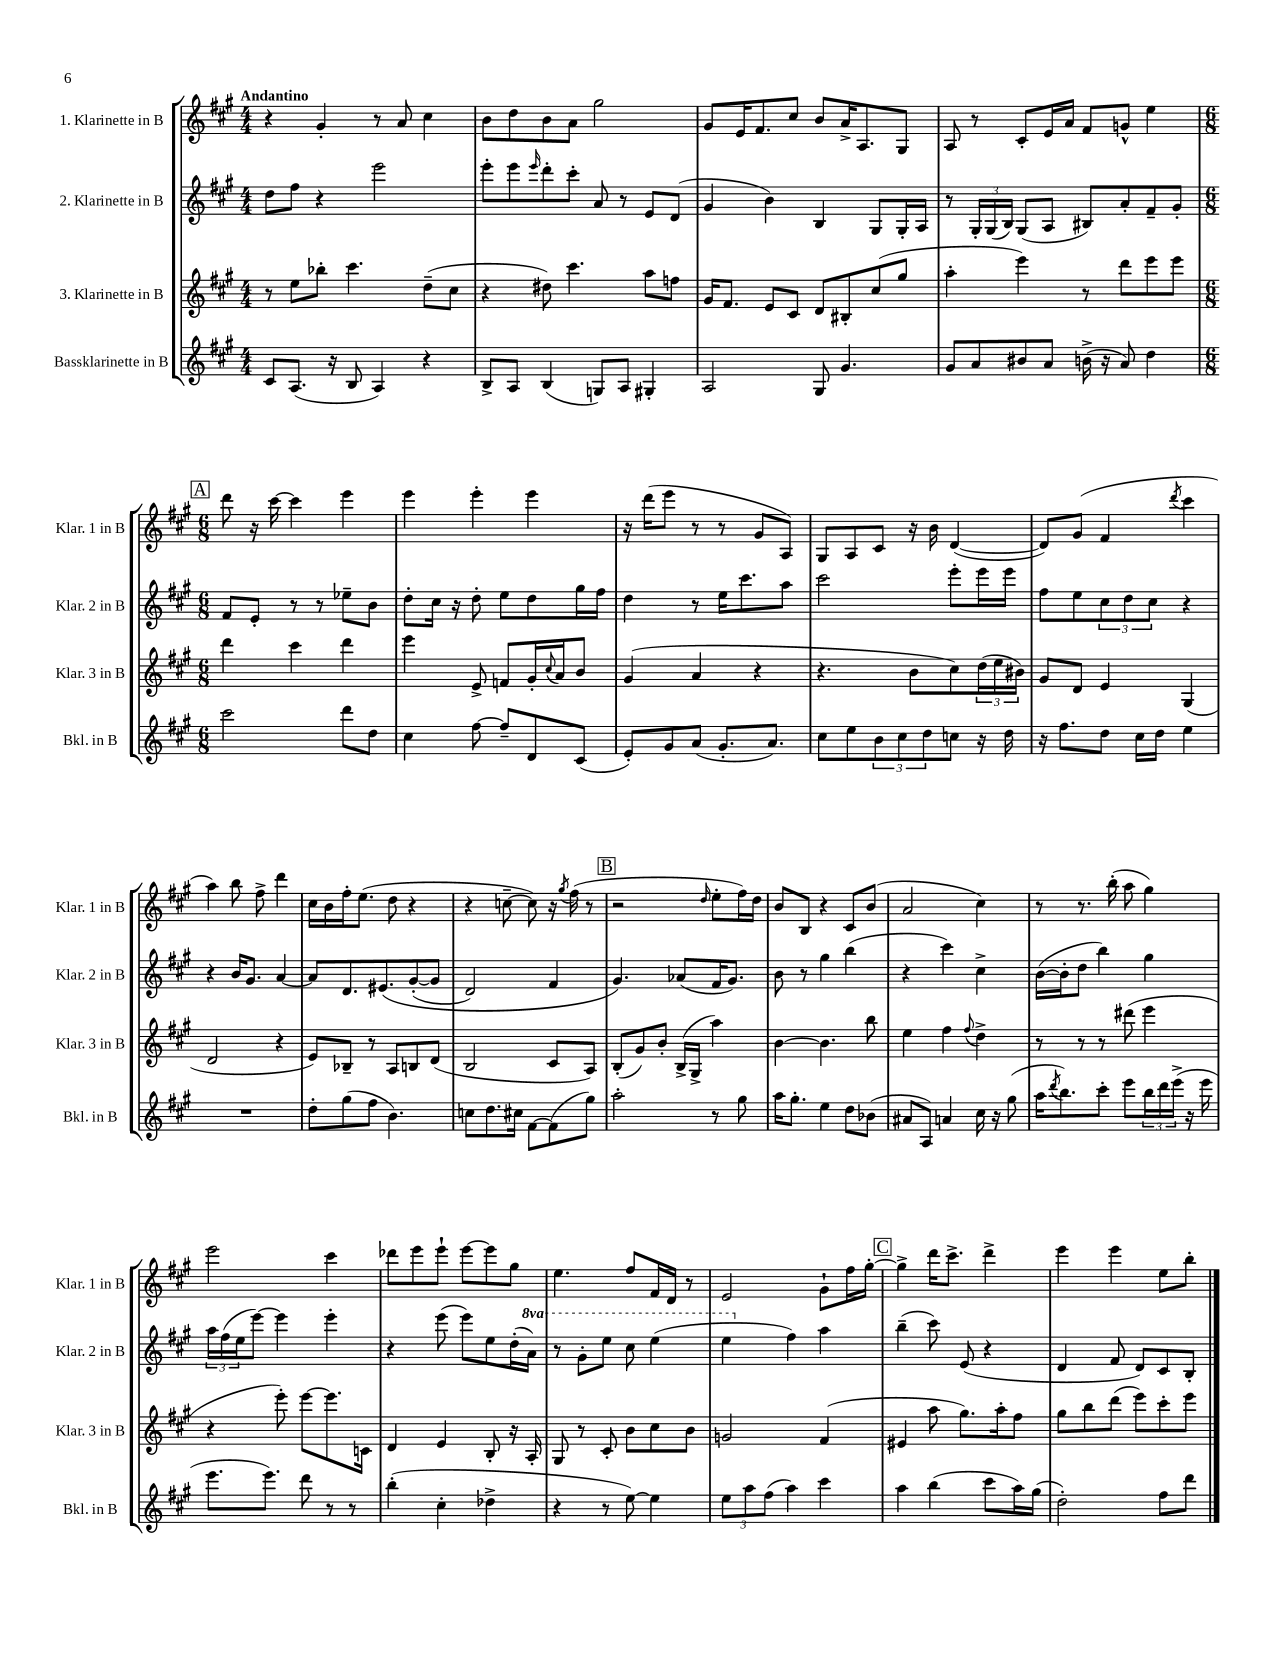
<<
\new StaffGroup <<
\new Staff = "s0" \with { instrumentName = "1. Klarinette in B" shortInstrumentName = "Klar. 1 in B" } {
    \clef treble \key a \major \numericTimeSignature \time 4/4 \tempo "Andantino"
    r4 gis'4-. r8 a'8 cis''4 |
    b'8 d''8 b'8 a'8 gis''2 |
    gis'8 e'16 fis'8. cis''8 b'8 a'16-> a8. gis8 |
    a8 r8 cis'8-. e'16 a'16 fis'8 g'8-^ e''4 |
    \mark \markup { \box "A" } \numericTimeSignature \time 6/8 d'''8 r16 cis'''16~ cis'''4 e'''4 |
    e'''4 e'''4-. e'''4 |
    r16 d'''16( e'''8 r8 r8 gis'8 a8) |
    gis8 a8 cis'8 r16 b'16 d'4~( |
    d'8) gis'8( fis'4 \acciaccatura { d'''8 } cis'''4 |
    a''4) b''8 fis''8-> d'''4 |
    cis''16 b'16 fis''16-. e''8.( d''8 r4 |
    r4 c''8~-- c''8) r16 \acciaccatura { gis''8 } fis''16( r8 |
    \mark \markup { \box "B" } r2 \grace { d''16 } e''8-. fis''16) d''16 |
    b'8 b8 r4 cis'8 b'8( |
    a'2 cis''4) |
    r8 r8. b''16-.( a''8 gis''4) |
    e'''2 cis'''4 |
    des'''8 e'''8 e'''8-! e'''8~ e'''8 gis''8 |
    e''4. fis''8 fis'16 d'16 r8 |
    e'2 gis'8-! fis''16 gis''16~-. |
    \mark \markup { \box "C" } gis''4-> d'''16 cis'''8.-> d'''4-> |
    e'''4 e'''4 e''8 b''8-. \bar "|." |
}
\new Staff = "s1" \with { instrumentName = "2. Klarinette in B" shortInstrumentName = "Klar. 2 in B" } {
    \clef treble \key a \major \numericTimeSignature \time 4/4 \set Staff.ottavationMarkups = #ottavation-simple-ordinals
    d''8 fis''8 r4 e'''2 |
    e'''8-. e'''8 \grace { e'''16 } d'''8-. cis'''8-. a'8 r8 e'8 d'8( |
    gis'4 b'4) b4 gis8 gis16-. a16 |
    r8 \tuplet 3/2 { gis16-. gis16( b16) } gis8( a8 bis8) a'8-. fis'8-- gis'8-. |
    \mark \markup { \box "A" } \numericTimeSignature \time 6/8 fis'8 e'8-. r8 r8 ees''8-- b'8 |
    d''8-. cis''16 r16 d''8-. e''8 d''8 gis''16 fis''16 |
    d''4 r8 e''16 cis'''8. a''8 |
    cis'''2 e'''8-. e'''16 e'''16 |
    fis''8 e''8 \tuplet 3/2 { cis''8 d''8 cis''8 } r4 |
    r4 b'16 gis'8. a'4~ |
    a'8 d'8. eis'8.\( gis'8~-.( gis'8 |
    d'2) fis'4 |
    \mark \markup { \box "B" } gis'4.\) aes'8( fis'16 gis'8.) |
    b'8 r8 gis''4 b''4( |
    r4 cis'''4) cis''4-> |
    b'16~( b'16-. d''8 b''4) gis''4 |
    \tuplet 3/2 { a''16 fis''16( e''16 } e'''8~) e'''4 e'''4-. |
    r4 e'''8( e'''8) e''8 d''16-.( \ottava #1 a''16) |
    r8 gis''8-. e'''8 cis'''8 e'''4( |
    e'''4 \ottava #0 fis''4) a''4 |
    \mark \markup { \box "C" } b''4--( cis'''8) e'8( r4 |
    d'4 fis'8 d'8) cis'8 b8-. \bar "|." |
}
\new Staff = "s2" \with { instrumentName = "3. Klarinette in B" shortInstrumentName = "Klar. 3 in B" } {
    \clef treble \key a \major \numericTimeSignature \time 4/4
    r8 e''8 bes''8-. cis'''4. d''8--( cis''8 |
    r4 dis''8) cis'''4. a''8 f''8 |
    gis'16 fis'8. e'8 cis'8 d'8 bis8-. cis''8( gis''8 |
    a''4-. e'''4) r8 d'''8 e'''8 e'''8 |
    \mark \markup { \box "A" } \numericTimeSignature \time 6/8 d'''4 cis'''4 d'''4 |
    e'''4 e'8-> f'8 gis'16-. \appoggiatura { cis''8 } a'16 b'8 |
    gis'4( a'4 r4 |
    r4. b'8 cis''8) \tuplet 3/2 { d''16( e''16 bis'16) } |
    gis'8 d'8 e'4 gis4( |
    d'2 r4 |
    e'8) bes8-- r8 a8 b8 d'8( |
    b2 cis'8 a8) |
    \mark \markup { \box "B" } b8-.( gis'8) b'8-. b16->( gis16-> a''4) |
    b'4~ b'4. b''8 |
    e''4 fis''4 \appoggiatura { fis''8 } d''4-> |
    r8 r8 r8 dis'''8( e'''4 |
    r4 e'''8-.) e'''8~ e'''8. c'16 |
    d'4 e'4 b8-. r16 a16-. |
    gis8 r8 cis'8-. b'8 cis''8 b'8 |
    g'2 fis'4( |
    \mark \markup { \box "C" } eis'4 a''8 gis''8.) a''16-. fis''8 |
    gis''8 b''8 d'''8( e'''8) cis'''8-. e'''8 \bar "|." |
}
\new Staff = "s3" \with { instrumentName = "Bassklarinette in B" shortInstrumentName = "Bkl. in B" } {
    \clef treble \key a \major \numericTimeSignature \time 4/4
    cis'8 a8.( r16 b8 a4) r4 |
    b8-> a8 b4( g8) a8 gis4-. |
    a2 gis8 gis'4. |
    gis'8 a'8 bis'8 a'8 b'16->( r16 a'8) d''4 |
    \mark \markup { \box "A" } \numericTimeSignature \time 6/8 cis'''2 d'''8 d''8 |
    cis''4 fis''8~ fis''8-- d'8 cis'8( |
    e'8-.) gis'8 a'8( gis'8.-. a'8.) |
    cis''8 e''8 \tuplet 3/2 { b'8 cis''8 d''8 } c''8 r16 d''16 |
    r16 fis''8. d''8 cis''16 d''16 e''4 |
    R2. |
    d''8-. gis''8( fis''8 b'4.) |
    c''8 d''8. cis''16 fis'8~ fis'8( gis''8) |
    \mark \markup { \box "B" } a''2-. r8 gis''8 |
    a''16 gis''8.-. e''4 d''8 bes'8( |
    ais'8 a8) a'4 cis''16 r16 gis''8( |
    a''16 \acciaccatura { d'''8 } b''8.) cis'''8-. e'''8 \tuplet 3/2 { b''16 d'''16 e'''16->( } r16 e'''16 |
    e'''8. e'''8.) d'''8 r8 r8 |
    b''4-.( cis''4-. des''4-> |
    r4 r8 e''8~) e''4 |
    \tuplet 3/2 { e''8 a''8 fis''8( } a''4) cis'''4 |
    \mark \markup { \box "C" } a''4 b''4( cis'''8 a''16) gis''16( |
    d''2-.) fis''8 d'''8 \bar "|." |
}
>>
>>
\layout { \context { \Score \remove "Bar_number_engraver" } }
